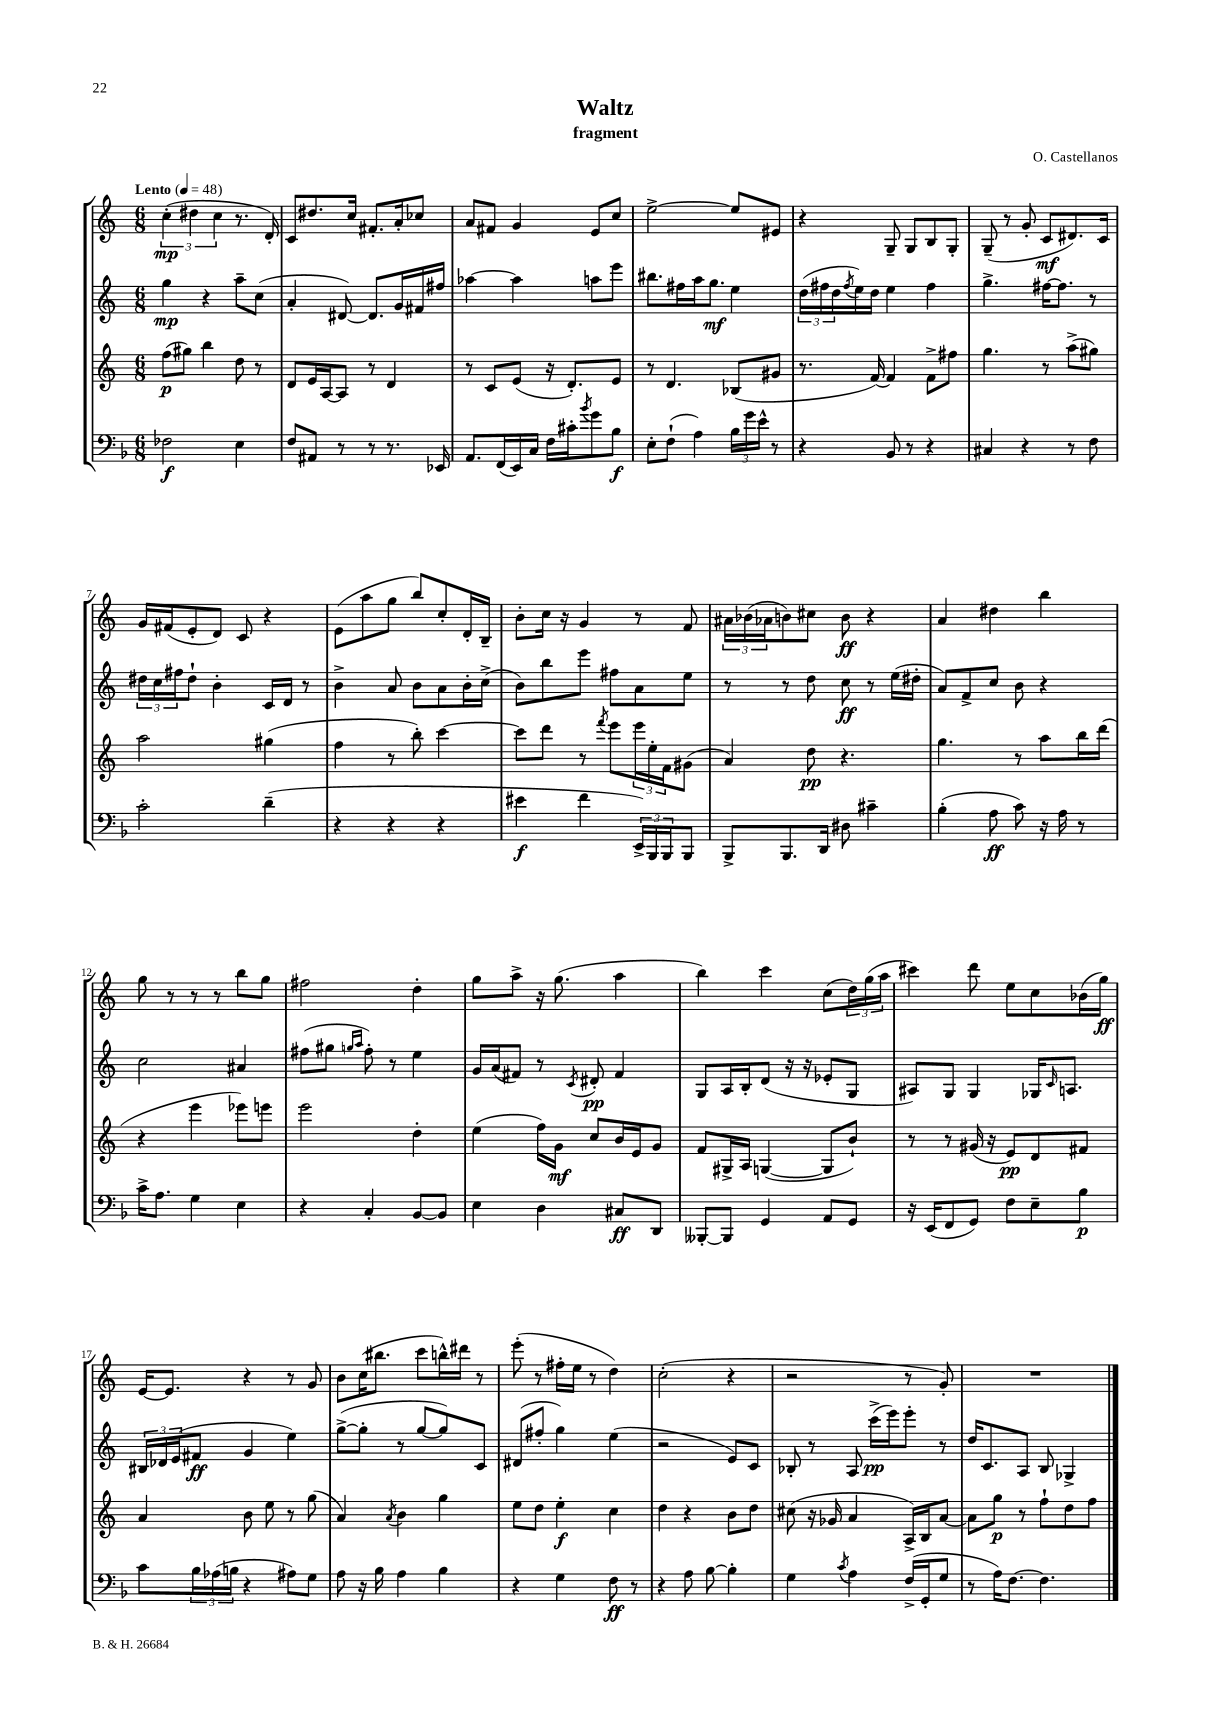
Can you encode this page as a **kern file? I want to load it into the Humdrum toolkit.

**kern	**kern	**kern	**kern
*staff4	*staff3	*staff2	*staff1
*clefF4	*clefG2	*clefG2	*clefG2
*k[b-]	*k[]	*k[]	*k[]
*M6/8	*M6/8	*M6/8	*M6/8
*MM48	*MM48	*MM48	*MM48
2F-	(8ff	4gg	(6cc'
.	8gg#)	.	.
.	.	.	6dd#
.	4bb	4r	.
.	.	.	6cc
4E	8dd	8aa~	8.r
.	8r	(8cc	.
.	.	.	16d')
=	=	=	=
8F	8d	4a'	8c
8AA#	16e	.	8.dd#
.	[16A	.	.
8r	8A]	[8d#)	.
.	.	.	16cc
8r	8r	8.d#]	8.f#'
8.r	4d	.	.
.	.	16g	16a'
.	.	16f#	8cc-
16EE-	.	16ff#	.
=	=	=	=
8.AA	8r	[4aa-	8a
.	8c	.	8f#
(16FF	.	.	.
16EE)	(8e	4aa-]	4g
16C	.	.	.
16F	16r	.	.
16c#'	8.d')	.	.
8qb-	.	.	.
8g	.	8aa	8e
8B-	8e	8eee	8cc
=	=	=	=
8E'	8r	8.bb#	[2ee^
(8F`	4.d	.	.
.	.	16ff#	.
4A)	.	16aa	.
.	.	8.gg	.
24B-	(8B-	4ee	8ee]
24g	.	.	.
24e^^	.	.	.
8r	8g#	.	8e#
=	=	=	=
4r	8.r	(24dd	4r
.	.	24ff#	.
.	.	24dd	.
.	.	8qff#	.
.	.	16ee)	.
.	[16f)	16dd	.
8BB-	4f]	4ee	8G~
8r	.	.	8G
4r	8f^	4ff#	8B
.	8ff#	.	8G'
=	=	=	=
4C#	4.gg	4.gg^	(8G~
.	.	.	8r
4r	.	.	8g'
.	8r	[16ff#	8c
.	.	8.ff#]	.
8r	(8aa^	.	8.d#)
8F	8gg#)	8r	.
.	.	.	16c
=	=	=	=
2c'	2aa	24dd#	16g
.	.	24cc	.
.	.	.	(16f#
.	.	24ff#	.
.	.	8dd#`	8e'
.	.	4b'	8d)
.	.	.	8c
(4d~	(4gg#	16c	4r
.	.	16d	.
.	.	8r	.
=	=	=	=
4r	4ff	4b^	(8e
.	.	.	8aa
4r	8r	8a	8gg
.	8bb')	8b	8bb)
4r	[4ccc	8a	8cc'
.	.	16b'	16d'
.	.	(16cc^	16B~
=	=	=	=
4e#	8ccc]	8b)	8b'
.	8ddd	8bb	16cc
.	.	.	16r
4f	8r	8eee	4g
.	8qfff	.	.
.	8eee	8ff#	.
24EE^)	24eee	8a	8r
24BBB-	24ee'	.	.
24BBB-	24f	.	.
8BBB-	(8g#	8ee	8f
=	=	=	=
8BBB-^	4a)	8r	24a#
.	.	.	(24b-
.	.	.	24a-
8.BBB-	.	8r	8b)
.	8dd	8dd	8cc#
16DD	.	.	.
8D#	4.r	8cc	8b
4c#~	.	8r	4r
.	.	(16ee	.
.	.	16dd#'	.
=	=	=	=
(4B-'	4.gg	8a)	4a
.	.	8f^	.
8A	.	8cc	4dd#
8c)	8r	8b	.
16r	8aa	4r	4bb
16A	.	.	.
8r	16bb	.	.
.	(16ddd	.	.
=	=	=	=
16c^	4r	2cc	8gg
8.A	.	.	.
.	.	.	8r
4G	4eee	.	8r
.	.	.	8r
4E	8eee-)	4a#	8bb
.	8eee	.	8gg
=	=	=	=
4r	2eee	(8ff#	2ff#
.	.	8gg#	.
.	.	16qqgg	.
.	.	16qqaa	.
4C'	.	8ff#')	.
.	.	8r	.
[8BB-	4dd'	4ee	4dd'
8BB-]	.	.	.
=	=	=	=
4E	(4ee	16g	8gg
.	.	(16a	.
.	.	8f#)	8aa^
4D	16ff)	8r	16r
.	16g	.	(8.gg
.	.	8qc	.
.	8cc	8d#'	.
8C#	16b	4f#	4aa
.	16e	.	.
8DD	8g	.	.
=	=	=	=
[8BBB--'	8f	8G	4bb)
8BBB--]	16G#^	16A	.
.	16A	16B'	.
4GG	([4G	(8d	4ccc
.	.	16r	.
.	.	16r	.
8AA	8G]	8e-'	(8cc
8GG	8b`)	8G	24dd)
.	.	.	(24gg
.	.	.	24aa
=	=	=	=
16r	8r	8A#)	4ccc#)
(16EE	.	.	.
8FF	8r	8G	.
8GG)	(16g#	4G	8ddd
.	16r	.	.
8F	8e)	.	8ee
8E~	8d	16G-	8cc
.	.	16qqc	.
.	.	8.A	.
8B-	8f#	.	(16b-
.	.	.	16gg)
=	=	=	=
8c	4a	24B#	[16e
.	.	24d-	.
.	.	.	8.e]
.	.	(24e	.
24B-	.	8f#	.
(24A-	.	.	.
24B	.	.	.
4r	8b	4g	4r
.	8ee	.	.
8A#)	8r	4ee)	8r
8G	(8gg	.	8g
=	=	=	=
8A	4a)	([8gg^	8b
16r	.	8gg']	(16cc
16B-	.	.	8.bb#
.	8qa	.	.
4A	4b	8r	.
.	.	[8gg	8ccc
4B-	4gg	8gg])	16bb^^)
.	.	.	16ddd#
.	.	8c	8r
=	=	=	=
4r	8ee	(8d#	(8eee'
.	8dd	8ff#'	8r
4G	4ee'	4gg)	16ff#'
.	.	.	16ee
.	.	.	8r
8F	4cc	(4ee	4dd)
8r	.	.	.
=	=	=	=
4r	4dd	2r	(2cc'
8A	4r	.	.
[8B-	.	.	.
4B-']	8b	8e)	4r
.	8dd	8c	.
=	=	=	=
4G	(8cc#	8B-'	2r
.	16r	8r	.
.	16g-	.	.
8qc	.	.	.
4A	4a	8A	.
.	.	(16ccc^	.
.	.	16eee)	.
(16F^	16A^)	8eee'	8r
16GG'	16B	.	.
8G	[8a	8r	8g')
=	=	=	=
8r	8a]	16dd	2.r
.	.	8.c	.
16A)	8gg	.	.
[8.F	.	.	.
.	8r	8A	.
4.F]	8ff`	8B	.
.	8dd	4G-^	.
.	8ff	.	.
==	==	==	==
*-	*-	*-	*-
